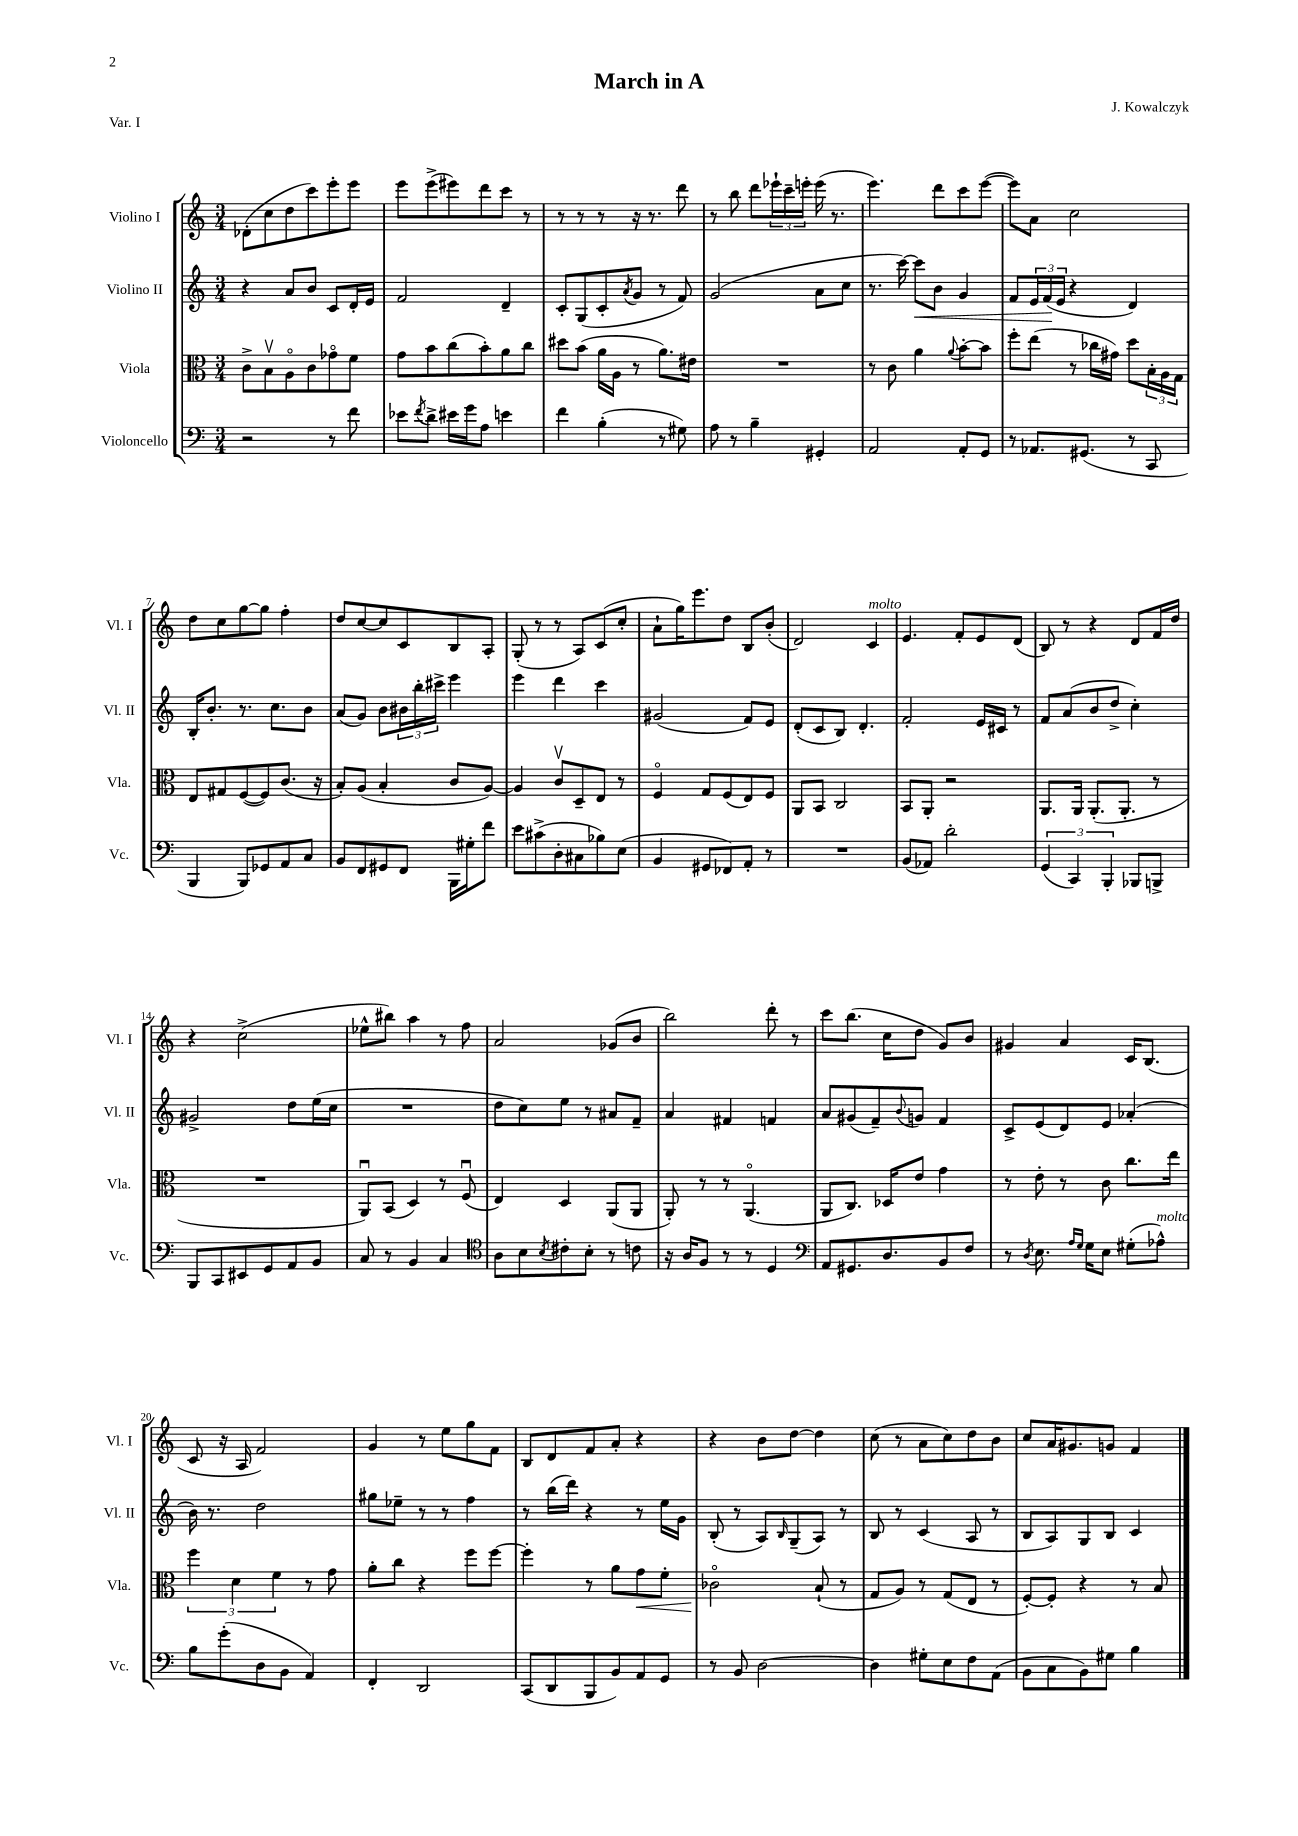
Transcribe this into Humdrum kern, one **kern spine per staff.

**kern	**kern	**dynam	**kern	**dynam	**kern
*part4	*part3	*part3	*part2	*part2	*part1
*staff4	*staff3	*staff3	*staff2	*staff2	*staff1
*I"Violoncello	*I"Viola	*	*I"Violino II	*	*I"Violino I
*I'Vc.	*I'Vla.	*	*I'Vl. II	*	*I'Vl. I
*clefF4	*clefC3	*	*clefG2	*	*clefG2
*k[]	*k[]	*	*k[]	*	*k[]
*M3/4	*M3/4	*	*M3/4	*	*M3/4
=1	=1	=1	=1	=1	=1
2r	8c^\L	.	4r	.	(8d-X'\L
.	8Bv\	.	.	.	8cc\
.	8A\	.	8a/L	.	8dd\
.	8c\	.	8b/J	.	8ccc\)
8r	8g-X\	.	8c/L	.	8eee'\
8f\	8f\J	.	16d'/L	.	8eee\J
.	.	.	16e/JJ	.	.
=2	=2	=2	=2	=2	=2
8e-X\L	8g\L	.	2f/	.	8eee\L
8qf/	.	.	.	.	.
8d^\J	8b\	.	.	.	(8eee^\
16e#X\LL	(8cc\	.	.	.	8eee#X\)
16g\J	.	.	.	.	.
8A\J	8b'\)	.	.	.	8ddd\
4en\	8a\	.	4d~/	.	8ccc\J
.	8cc\J	.	.	.	8r
=3	=3	=3	=3	=3	=3
4f\	8dd#X\L	.	8c'/L	.	8r
.	(8b\J	.	(8G/	.	8r
(4B'\	16a\LL	.	8c'/	.	8r
.	16A\JJ	.	.	.	.
.	.	.	8qa/	.	.
.	8r	.	8g/J	.	16r
.	.	.	.	.	8.r
8r	8.a\L)	.	8r	.	.
8G#X\)	.	.	8f/)	.	8ddd\
.	16e#X\Jk	.	.	.	.
=4	=4	=4	=4	=4	=4
8A\	2.r	.	(2g/	.	8r
8r	.	.	.	.	8bb\
4B~\	.	.	.	.	8ddd\L
.	.	.	.	.	24eee-X`\L
.	.	.	.	.	24ccc~\
.	.	.	.	.	24eeen'\JJ
4GG#X'/	.	.	8a\L	.	(16eee\
.	.	.	.	.	8.r
.	.	.	8cc\J	.	.
=5	=5	=5	=5	=5	=5
2AA/	8r	.	8.r	.	4.eee\)
.	8c\	.	.	.	.
.	.	.	[16ccc\)	.	.
!	!	!	!	!LO:HP:b	!
.	4a\	.	8ccc\L]	<	.
.	.	.	8b\J	.	8ddd\L
.	8qqa/	.	.	.	.
8AA'/L	[8b'\L	.	4g/	.	8ccc\
8GG/J	8b\J]	.	.	.	([8eee\J
=6	=6	=6	=6	=6	=6
8r	8ff'\L	.	8f/L	.	8eee\L])
8.AA-X/L	(8ee\J	.	24e/L	.	8a\J
.	.	.	(24f/	.	.
.	.	.	24e/JJ	[	.
.	8r	.	4r	.	2cc\
(8.GG#X/J	.	.	.	.	.
.	16cc-X\LL	.	.	.	.
.	16g#X\JJ)	.	.	.	.
8r	8dd\L	.	4d/)	.	.
8CC/	24B'\L	.	.	.	.
.	24A\	.	.	.	.
.	24G\JJ	.	.	.	.
!!LO:LB:g=z
=7	=7	=7	=7	=7	=7
4BBB/	8E/L	.	16B'/KL	.	8dd\L
.	.	.	8.b'/J	.	.
.	8G#X/	.	.	.	8cc\
8BBB/L)	([8F/	.	8.r	.	[8gg\
8GG-X/	8F/])	.	.	.	8gg\J]
.	.	.	8.cc\L	.	.
8AA/	(8.c/J	.	.	.	4ff'\
8C/J	.	.	8b\J	.	.
.	16r	.	.	.	.
=8	=8	=8	=8	=8	=8
8BB/L	8B'/L)	.	(8a/L	.	8dd/L
8FF/	(8A/J	.	8g/J)	.	[8cc/
8GG#X/	4B'/	.	8b\L	.	8cc/]
8FF/J	.	.	24b#X\L	.	8c/
.	.	.	24bb'\	.	.
.	.	.	24ccc#X^\JJ	.	.
16BBB\LL	8c/L	.	4eee\	.	8B/
16G#X'\J	.	.	.	.	.
8f\J	[8A/J)	.	.	.	8A'/J
=9	=9	=9	=9	=9	=9
8e\L	4A/]	.	4eee\	.	(8G'/
(8c#X^\	.	.	.	.	8r
8D'\	8cv/L	.	4ddd\	.	8r
8C#X\	8D~/	.	.	.	8A/L)
8B-X\)	8E/J	.	4ccc\	.	(8c/
(8E\J	8r	.	.	.	8cc'/J
=10	=10	=10	=10	=10	=10
4BB/	4F/	.	(2g#X/	.	8a`\L
.	.	.	.	.	16gg\K)
.	.	.	.	.	8.eee\
8GG#X/L	8G/L	.	.	.	.
8FF-X/)	(8F/	.	.	.	8dd\J
8AA'/J	8E/)	.	8f/L)	.	8B/L
8r	8F/J	.	8e/J	.	(8b'/J
=11	=11	=11	=11	=11	=11
2.r	8AA/L	.	(8d'/L	.	2d/)
.	8BB/J	.	8c/	.	.
.	2C/	.	8B/J)	.	.
.	.	.	4.d'/	.	.
!	!	!	!	!	!LO:TX:a:i:t=molto
.	.	.	.	.	4c/
=12	=12	=12	=12	=12	=12
(8BB/L	8BB/L	.	2f'/	.	4.e/
8AA-X/J)	8AA'/J	.	.	.	.
2d'\	2r	.	.	.	.
.	.	.	.	.	8f'/L
.	.	.	16e/LL	.	8e/
.	.	.	16c#X/JJ	.	.
.	.	.	8r	.	(8d/J
=13	=13	=13	=13	=13	=13
(6GG/	8.AA/L	.	8f/L	.	8B/)
.	.	.	(8a/	.	8r
6CC/)	.	.	.	.	.
.	16AA/Jk	.	.	.	.
.	(8.AA'/L	.	8b/	.	4r
6BBB'/	.	.	.	.	.
.	.	.	8dd^/J	.	.
.	8.AA'/J	.	.	.	.
8BBB-X/L	.	.	4cc'\)	.	8d/L
8BBBn^/J	8r	.	.	.	16f/L
.	.	.	.	.	16dd/JJ
!!LO:LB:g=z
=14	=14	=14	=14	=14	=14
8BBB/L	2.r	.	2g#X^/	.	4r
8CC/	.	.	.	.	.
8EE#X/	.	.	.	.	(2cc^\
8GG/	.	.	.	.	.
8AA/	.	.	8dd\L	.	.
8BB/J	.	.	(16ee\L	.	.
.	.	.	16cc\JJ	.	.
=15	=15	=15	=15	=15	=15
8C/	8AAu/L)	.	2.r	.	8ee-X^^\L
8r	(8BB/J	.	.	.	8bb#X\J)
4BB/	4D/)	.	.	.	4aa\
4C/	8r	.	.	.	8r
.	(8Fu/	.	.	.	8ff\
=16	=16	=16	=16	=16	=16
*clefC4	*	*	*	*	*
8A\L	4E/)	.	8dd\L	.	2a/
8B\	.	.	8cc\)	.	.
8qB/	.	.	.	.	.
8c#X'\	4D/	.	8ee\J	.	.
8B'\J	.	.	8r	.	.
8r	(8AA/L	.	8a#X/L	.	(8g-X/L
8cn\	8AA/J	.	8f~/J	.	8b/J
=17	=17	=17	=17	=17	=17
16r	8AA'/)	.	4a/	.	2bb\)
16A/KL	.	.	.	.	.
8F/J	8r	.	.	.	.
8r	8r	.	4f#X/	.	.
8r	(4.AA/	.	.	.	.
4D/	.	.	4fn/	.	8ddd'\
.	.	.	.	.	8r
=18	=18	=18	=18	=18	=18
*clefF4	*	*	*	*	*
8AA/L	8AA/L	.	8a/L	.	8ccc\L
8.GG#X/	8.C/J)	.	(8g#X/	.	(8.bb\J
.	.	.	8f~/)	.	.
8.D/	16D-X/KL	.	.	.	16cc\KL
.	.	.	8qqb/	.	.
.	8e/J	.	8gn/J	.	8dd\J
8BB/	4g\	.	4f/	.	8g/L)
8F/J	.	.	.	.	8b/J
=19	=19	=19	=19	=19	=19
8r	8r	.	8c^/L	.	4g#X/
8qD/	.	.	.	.	.
8.E\	8e'\	.	(8e/	.	.
.	8r	.	8d/)	.	4a/
16qqA/LL	.	.	.	.	.
16qqG/JJ	.	.	.	.	.
16G\KL	.	.	.	.	.
8E\J	8c\	.	8e/J	.	.
(8G#X'\L	8.cc\L	.	(4a-X'/	.	16c/KL
.	.	.	.	.	(8.B/J
!LO:TX:a:i:t=molto	!	!	!	!	!
8A-X^^\J)	.	.	.	.	.
.	16ee\Jk	.	.	.	.
!!LO:LB:g=z
=20	=20	=20	=20	=20	=20
8B\L	6ff\	.	16b\)	.	8c/
.	.	.	8.r	.	.
(8g'\	.	.	.	.	16r
.	6d\	.	.	.	.
.	.	.	.	.	16A/
8D\	.	.	2dd\	.	2f/)
.	6f\	.	.	.	.
8BB\J	.	.	.	.	.
4AA/)	8r	.	.	.	.
.	8g\	.	.	.	.
=21	=21	=21	=21	=21	=21
4FF'/	8a'\L	.	8gg#X\L	.	4g/
.	8cc\J	.	8ee-X~\J	.	.
2DD/	4r	.	8r	.	8r
.	.	.	8r	.	8ee\L
.	8ff\L	.	4ff\	.	8gg\
.	[8ff\J	.	.	.	8f\J
=22	=22	=22	=22	=22	=22
(8CC/L	4ff'\]	.	8r	.	8B/L
8DD/	.	.	(16bb\LL	.	8d/
.	.	.	16ddd\JJ)	.	.
8BBB/	8r	.	4r	.	8f/
8BB/)	8a\L	.	.	.	8a'/J
!	!	!LO:HP:b	!	!	!
8AA/	8g\	<	8r	.	4r
8GG/J	8f'\J	.	16ee\LL	.	.
.	.	.	16g\JJ	.	.
=23	=23	=23	=23	=23	=23
8r	2c-X\	.	(8B'/	.	4r
8BB/	.	.	8r	.	.
[2D\	.	.	8A/L)	.	8b\L
.	.	.	16qqB/	.	.
.	.	.	(8G~/	.	[8dd\J
.	(8B`/	[	8A/J)	.	4dd\]
.	8r	.	8r	.	.
=24	=24	=24	=24	=24	=24
4D\]	8G/L	.	8B/	.	(8cc\
.	8A/J)	.	8r	.	8r
8G#X'\L	8r	.	(4c/	.	8a\L
8E\	(8G/L	.	.	.	8cc\)
8F\	8E/J	.	8A/	.	8dd\
(8AA\J	8r	.	8r	.	8b\J
=25	=25	=25	=25	=25	=25
8BB\L	[8F'/L)	.	8B/L	.	8cc/L
8C\	8F'/J]	.	8A/)	.	16a/K
.	.	.	.	.	8.g#X/
8BB\)	4r	.	8G/	.	.
8G#X\J	.	.	8B/J	.	8gn/J
4B\	8r	.	4c/	.	4f/
.	8B/	.	.	.	.
==	==	==	==	==	==
*-	*-	*-	*-	*-	*-
